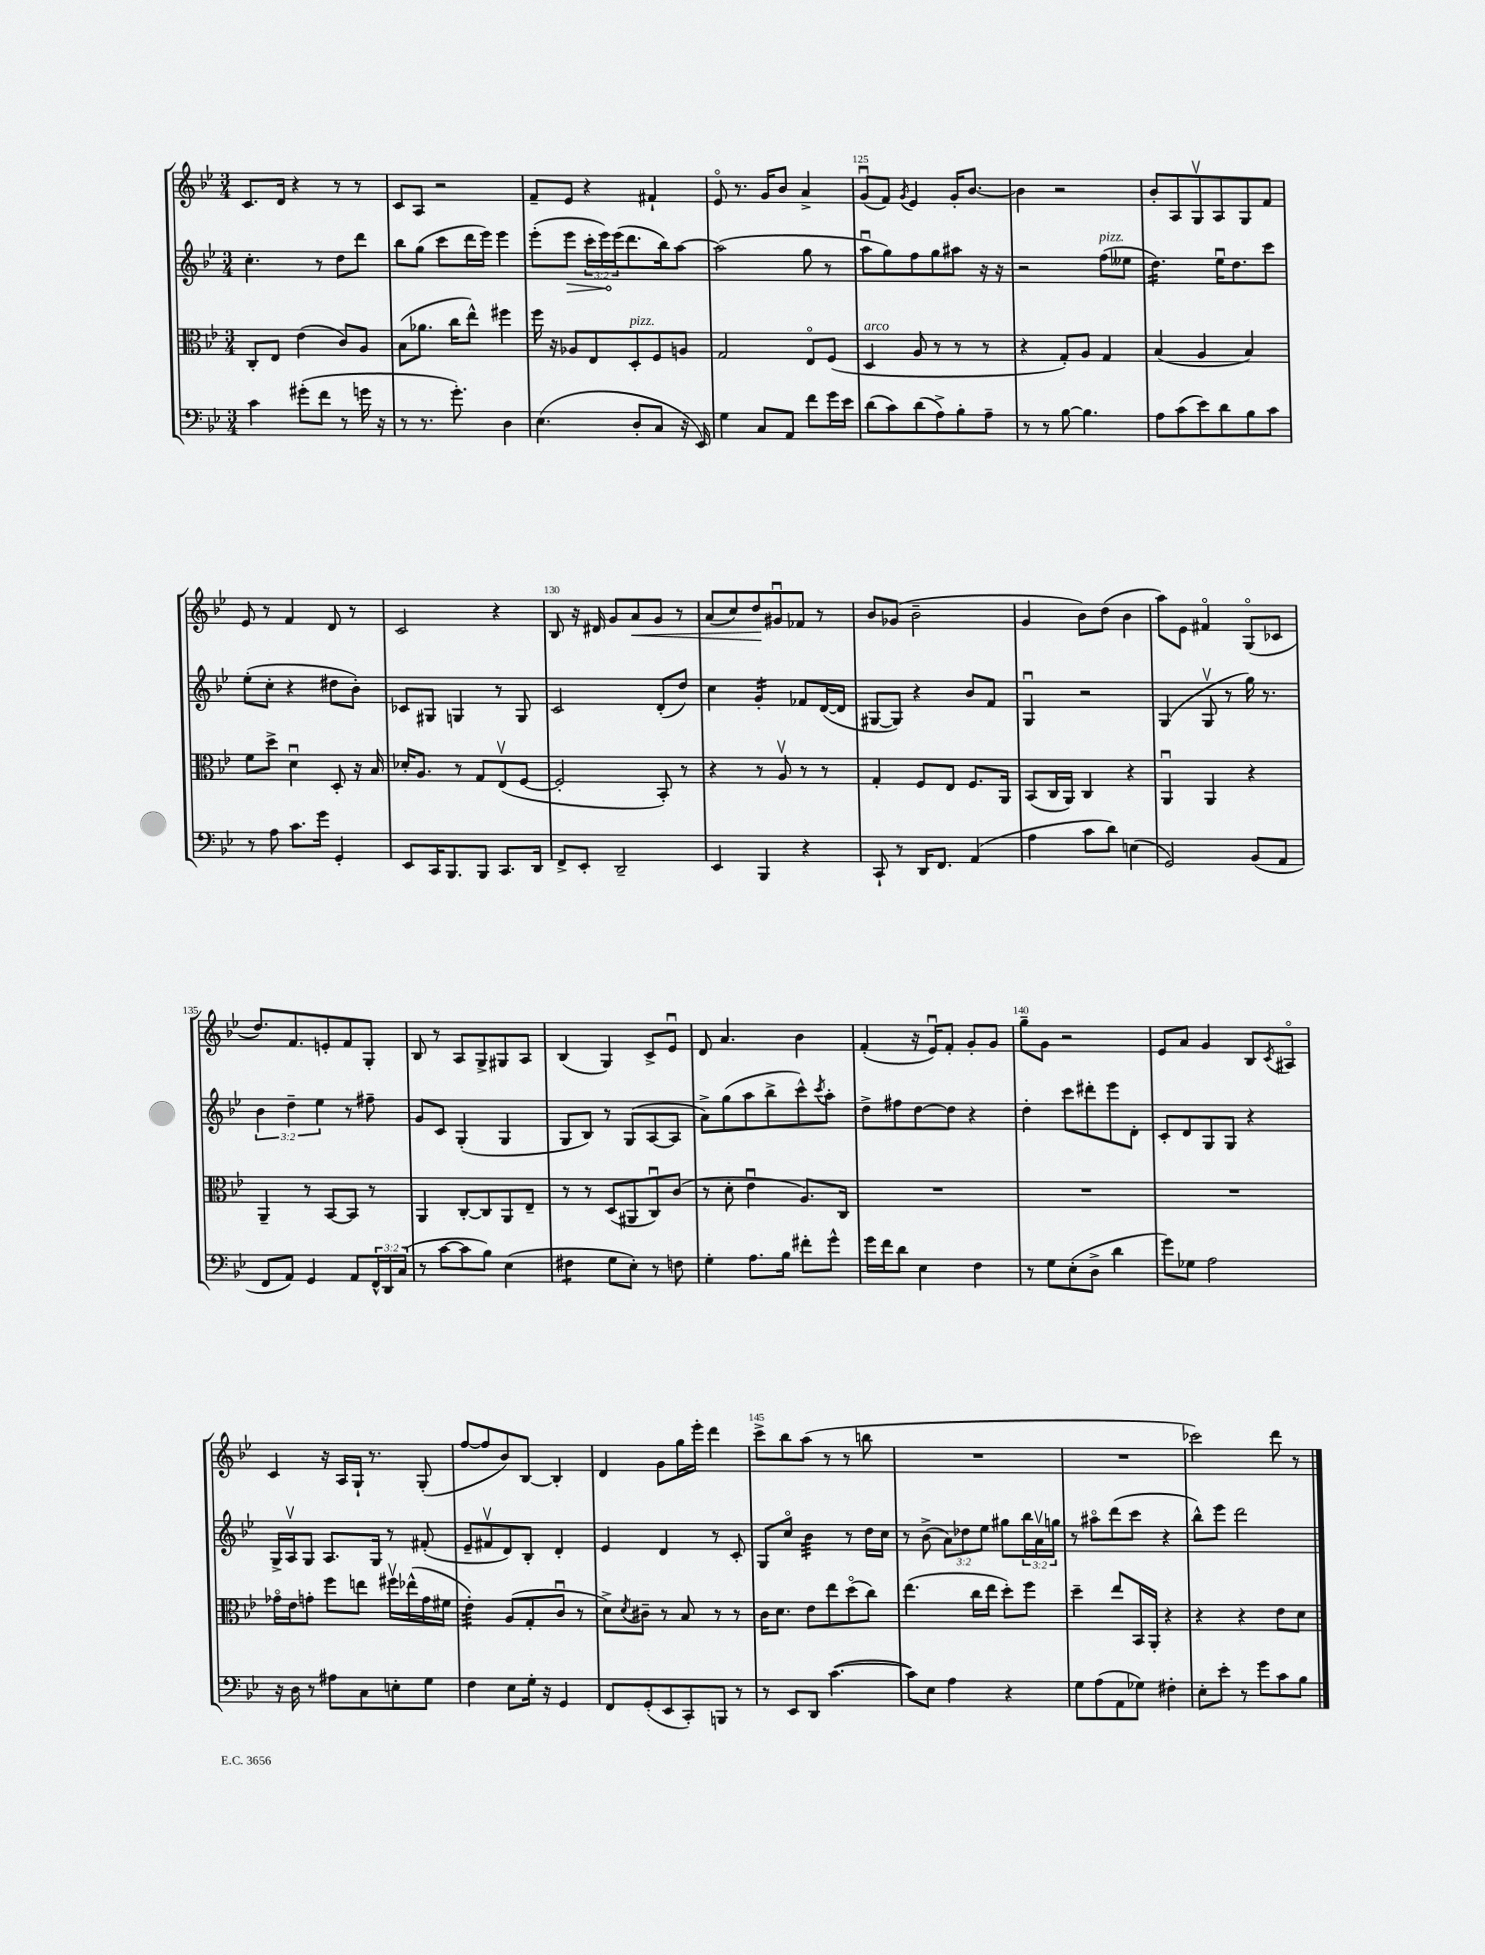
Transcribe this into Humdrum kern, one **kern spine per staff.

**kern	**kern	**kern	**kern
*staff4	*staff3	*staff2	*staff1
*clefF4	*clefC3	*clefG2	*clefG2
*k[b-e-]	*k[b-e-]	*k[b-e-]	*k[b-e-]
*M3/4	*M3/4	*M3/4	*M3/4
4c	8C'	4.cc'	8.c
.	8E-	.	.
.	.	.	16d
(8g#'	(4e-	.	4r
8f	.	8r	.
8r	8c)	8dd	8r
16g	8A	8ddd	8r
16r	.	.	.
=	=	=	=
8r	(8B-	8bb-	8c
8.r	8.a-	(8gg	8A
.	.	8ccc	2r
8.g')	16cc	.	.
.	8ee-^^)	16ddd	.
.	.	16eee-)	.
4D	4ff#	4eee-	.
=	=	=	=
(4.E-	16ff	(8eee-'	8f~
.	16r	.	.
.	8A-	8eee-	8e-
.	8E-	24ccc'	4r
.	.	24eee-)	.
.	.	(24eee-	.
8D'	8D'	8.ddd	.
8C	8F	.	4f#`
.	.	16bb-)	.
16r	8A	[8aa	.
16EE-)	.	.	.
=	=	=	=
4G	2G	(2aa]	8e-o
.	.	.	8.r
8C	.	.	.
.	.	.	16g
8AA	.	.	8b-
8f	8E-o	8gg	4a^
16g	(8F	8r	.
16e-	.	.	.
=	=	=	=
(8d	4D	8aau	(8gu
8c)	.	8gg)	8f)
.	.	.	8qg
(8d	8A	8ff	4e-
8A^)	8r	8gg	.
8B-'	8r	8aa#	16g'
.	.	.	[8.b-
8A~	8r	16r	.
.	.	16r	.
=	=	=	=
8r	4r	2r	4b-]
8r	.	.	.
[8B-	8G')	.	2r
4.B-]	8A	.	.
.	4G	(8ff	.
.	.	8ee--	.
=	=	=	=
8A	(4B-	4.dd)	8b-'
(8c	.	.	8A
8e-)	4A	.	8Gv
8d	.	16ee-u	8A
.	.	8.dd	.
8B-	4B-)	.	8G
8c	.	8ccc	8f
=	=	=	=
8r	8f	(8ee-'	8e-
8A	8dd^	8cc'	8r
8.c	4du	4r	4f
16g	.	.	.
4GG'	8D'	8dd#	8d
.	16r	8b-')	8r
.	16B-	.	.
=	=	=	=
8EE-	16d-'	8c-	2c
.	8.A	.	.
16CC	.	8G#	.
8.BBB-	.	.	.
.	8r	4G	.
8BBB-	8G	.	.
8.CC	(8E-v	8r	4r
.	[8F	8G	.
16DD	.	.	.
=	=	=	=
8FF^	2F']	2c	8B-
8EE-'	.	.	16r
.	.	.	16d#
2DD~	.	.	8g
.	.	.	8a
.	8BB-')	(8d'	8g
.	8r	8dd)	8r
=	=	=	=
4EE-	4r	4cc	(8a
.	.	.	8cc)
4BBB-	8r	4g'	8dd
.	8Av	.	8g#u
4r	8r	8f-	8f-
.	8r	([16d	8r
.	.	16d]	.
=	=	=	=
8CC`	4G'	[8G#	8b-
8r	.	8G#])	(8g-
16DD	8F	4r	2b-~
8.FF	.	.	.
.	8E-	.	.
(4AA	8.F	8b-	.
.	.	8f	.
.	16AA	.	.
=	=	=	=
4A	(8BB-	4Gu	4g
.	16C	.	.
.	16AA)	.	.
8c	4C	2r	8b-)
8d)	.	.	(8dd
(4E	4r	.	4b-
=	=	=	=
2GG)	4AAu	(4G	8aa)
.	.	.	8e-
.	4AA	8Gv	4f#o
.	.	8r	.
(8BB-	4r	16gg)	(8Go
.	.	8.r	.
8AA	.	.	8c-
=	=	=	=
8FF	4AA~	6b-	8.dd)
8AA)	.	.	.
.	.	6dd~	.
.	.	.	8.f
4GG	8r	.	.
.	.	6ee-	.
.	[8BB-	.	8e'
8AA	8BB-]	8r	8f
24FF^^	8r	8ff#~	8G'
24DD	.	.	.
(24C	.	.	.
=	=	=	=
8r	4AA	8g	8B-
[8c	.	8c	8r
8c]	[8C'	(4G'	8A
8B-)	8C]	.	8G^
(4E-	8AA	4G	8G#
.	8E-~	.	8A
=	=	=	=
4F#	8r	8G	(4B-
.	8r	8B-)	.
8G	(8D	8r	4G)
8E-')	8AA#	(8G	.
8r	8Cu)	[8A	8c^
8F	(8c	8A]	8e-u
=	=	=	=
4G'	8r	8a^)	8d
.	8d'	(8gg	4.a
8.A	4e-u	8aa	.
.	.	8bb-^	.
16B-	.	.	.
8f#'	8.A)	8ccc^^)	4b-
.	.	8qccc	.
8g^^	.	8aa'	.
.	16C	.	.
=	=	=	=
16g	2.r	8dd^	(4f'
16f	.	.	.
8d	.	8ff#	.
4E-	.	[8dd	16r
.	.	.	16e-u)
.	.	8dd]	8f'
4F	.	4r	8g'
.	.	.	8g
=	=	=	=
8r	2.r	4dd'	8gg~
8G	.	.	8g
(8E-'	.	8ccc	2r
8D^	.	8ddd#'	.
4d	.	8eee-	.
.	.	8d'	.
=	=	=	=
8g)	2.r	8c'	8e-
8G-	.	8d	8a
2A	.	8G	4g
.	.	8G	.
.	.	4r	8B-
.	.	.	8qc
.	.	.	8A#o
=	=	=	=
16r	16g-o	16G^	4c
16D	16e-	16Av	.
8r	8g'	8G	.
8A#	8ff	8.A	16r
.	.	.	16A
8C	8ee	.	16G`
.	.	16G	8.r
8E'	16ff#v	8r	.
.	(16ee-^^	.	.
8G	16g	(8f#'	(8G'
.	16f#	.	.
=	=	=	=
4F	4e-')	8e-~	[8ff
.	.	8f#v	8ff]
8E-	(8A	8d)	8b-)
16G'	8G'	8B-'	[8B-
16r	.	.	.
4GG	8cu	4d'	4B-']
.	8r	.	.
=	=	=	=
8FF	8d^)	4e-	4d
.	8qd	.	.
(8GG'	8c#~	.	.
8EE-	8r	4d	8g
8CC')	8B-	.	16gg
.	.	.	16eee-'
8BBB	8r	8r	4ddd
8r	8r	8c'	.
=	=	=	=
8r	16c	8G	8ccc^
.	8.d	.	.
8EE-	.	8cco	8bb-
8DD	8e-	4b-	(8aa
([4.c	8ee-	.	8r
.	(8ddo	8r	8r
.	8cc)	16dd	8bb
.	.	16cc	.
=	=	=	=
8c])	(4.ee-	8r	2.r
8E-	.	(8b-^	.
4A	.	12a)	.
.	.	12dd-	.
.	16cc	.	.
.	.	12ee-	.
.	16ee-	.	.
4r	8dd')	8gg#	.
.	8ff	24bb-	.
.	.	24av	.
.	.	24gg	.
=	=	=	=
8G	4dd~	8r	2.r
(8A	.	8aa#o	.
8AA	8ee-	(8ddd	.
8G-)	16BB-	8ccc	.
.	16AA'	.	.
4F#'	4r	4r	.
=	=	=	=
8E-'	4r	8bb-^^)	2ccc-)
8e-'	.	8eee-	.
8r	4r	2ddd	.
8g	.	.	.
8c	8e-	.	8ddd
8B-	8d	.	8r
==	==	==	==
*-	*-	*-	*-
